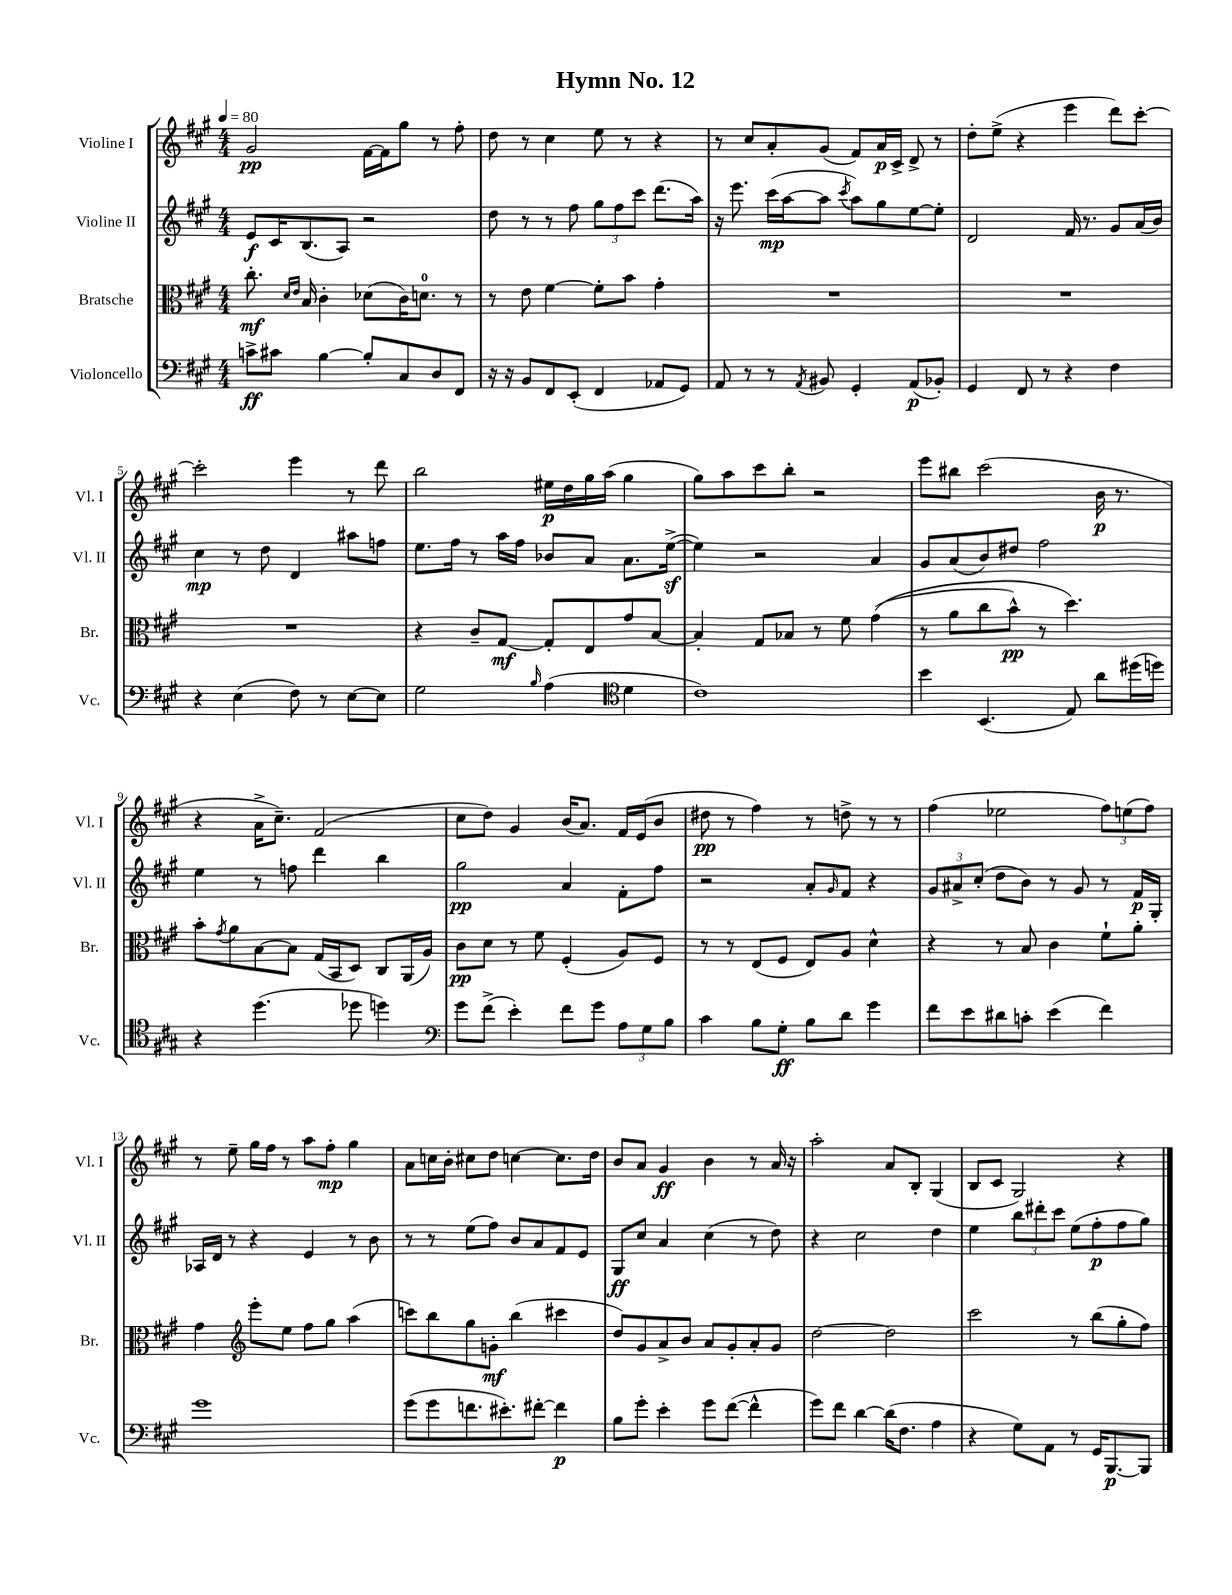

**kern	**kern	**kern	**kern
*staff4	*staff3	*staff2	*staff1
*clefF4	*clefC3	*clefG2	*clefG2
*k[f#c#g#]	*k[f#c#g#]	*k[f#c#g#]	*k[f#c#g#]
*M4/4	*M4/4	*M4/4	*M4/4
*MM80	*MM80	*MM80	*MM80
8c^	8.cc#'	8e	2g#
8c#	.	16c#	.
.	16qqd	.	.
.	16qqe	.	.
.	16B	(8.B	.
[4B	4c#'	.	.
.	.	8A)	.
8B']	(8d-	2r	[16f#
.	.	.	16f#]
8C#	16c#)	.	8gg#
.	8.d	.	.
8D	.	.	8r
8FF#	8r	.	8ff#'
=	=	=	=
16r	8r	8dd	8dd
16r	.	.	.
8BB	8e	8r	8r
8FF#	[4f#	8r	4cc#
(8EE'	.	8ff#	.
4FF#	8f#']	12gg#	8ee
.	.	12ff#	.
.	8b	.	8r
.	.	12ccc#	.
8AA-	4g#'	(8.ddd	4r
8GG#)	.	.	.
.	.	16aa)	.
=	=	=	=
8AA	1r	16r	8r
.	.	8.eee	.
8r	.	.	8cc#
8r	.	(16ccc#	8a'
.	.	[16aa	.
8qAA	.	.	.
8BB#	.	8aa]	(8g#
.	.	8qccc#	.
4GG#'	.	8aa)	8f#)
.	.	8gg#	16a
.	.	.	16c#^
(8AA	.	[8ee	8d^
8BB-')	.	8ee']	8r
=	=	=	=
4GG#	1r	2d	8dd'
.	.	.	(8ee^
8FF#	.	.	4r
8r	.	.	.
4r	.	16f#	4eee
.	.	8.r	.
4F#	.	8g#	8ddd)
.	.	(16a	[8ccc#'
.	.	16b)	.
=	=	=	=
4r	1r	4cc#	2ccc#']
(4E	.	8r	.
.	.	8dd	.
8F#)	.	4d	4eee
8r	.	.	.
[8E	.	8aa#	8r
8E]	.	8ff	8ddd
=	=	=	=
2G#	4r	8.ee	2bb
.	.	16ff#	.
.	8c#~	8r	.
.	[8G#	16aa	.
.	.	16ff#	.
16qqB	.	.	.
(4A	8G#']	8b-	16ee#
.	.	.	16dd
.	8E	8a	16gg#
.	.	.	(16aa
*clefC4	*	*	*
4d	8g#	8.a	4gg#
.	[8B	.	.
.	.	([16ee^	.
=	=	=	=
1c#)	4B']	4ee])	8gg#)
.	.	.	8aa
.	8G#	2r	8ccc#
.	8B-	.	8bb'
.	8r	.	2r
.	8f#	.	.
.	&((4g#	4a	.
=	=	=	=
4b	8r	8g#	8eee
.	8a	(8a	8bb#
(4.BB	8cc#	8b)	(2ccc#
.	8b^^)	8dd#	.
.	8r	2ff#	.
8E)	4.dd&)	.	.
8a	.	.	16b
.	.	.	8.r
(16dd#	.	.	.
16dd)	.	.	.
=	=	=	=
4r	8b'	4ee	4r
.	8qg#	.	.
.	8a	.	.
(4.dd	[8B	8r	16a^
.	.	.	8.cc#~)
.	8B]	8ff	.
.	(16G#	4ddd	(2f#
.	16BB	.	.
8dd-	8D)	.	.
4dd)	8C#	4bb	.
.	(16AA	.	.
.	16A)	.	.
=	=	=	=
*clefF4	*	*	*
8g#	8c#	2gg#	8cc#
(8f#^	8d	.	8dd)
4e')	8r	.	4g#
.	8f#	.	.
8f#	(4F#'	4a	(16b
.	.	.	8.a)
8g#	.	.	.
12A	8A)	8f#'	16f#
.	.	.	(16e
12G#	.	.	.
.	8F#	8ff#	8b
12B	.	.	.
=	=	=	=
4c#	8r	2r	8dd#
.	8r	.	8r
8B	(8E	.	4ff#)
8G#'	8F#	.	.
8B	8E)	8a'	8r
.	.	16qqg#	.
8d	8A	8f#	8dd^
4g#	4d^^	4r	8r
.	.	.	8r
=	=	=	=
8f#	4r	12g#	(4ff#
.	.	12a#^	.
8e	.	.	.
.	.	(12cc#'	.
8d#	8r	8dd	2ee-
8c'	8B	8b)	.
(4e	4c#	8r	.
.	.	8g#	.
4f#)	8f#`	8r	12ff#)
.	.	.	(12ee
.	8a'	16f#	.
.	.	.	12ff#)
.	.	16G#'	.
=	=	=	=
1g#	4g#	16A-	8r
.	.	16d	.
.	.	8r	8ee~
*	*clefG2	*	*
.	8eee'	4r	16gg#
.	.	.	16ff#
.	8ee	.	8r
.	8ff#	4e	8aa
.	8gg#	.	8ff#'
.	(4aa	8r	4gg#
.	.	8b	.
=	=	=	=
(8g#	8ccc)	8r	8a
8g#	8bb	8r	16cc
.	.	.	16b'
8.f	8gg#	(8ee	8cc#
.	8g'	8ff#)	8dd
8.e#')	.	.	.
.	(4bb	8b	[4cc
[8f#'	.	8a	.
4f#]	4ccc#	8f#	8.cc]
.	.	8e	.
.	.	.	16dd
=	=	=	=
8B	8dd)	8G#	8b
8g#'	8g#	8cc#	8a
4e'	8a^	4a	4g#
.	8b	.	.
8g#	8a	(4cc#	4b
([8f#	8g#'	.	.
4f#^^]	8a'	8r	8r
.	8g#	8dd)	16a
.	.	.	16r
=	=	=	=
8g#)	[2dd	4r	2aa'
8f#	.	.	.
[4d	.	2cc#	.
(16d]	2dd]	.	8a
8.F#	.	.	.
.	.	.	8B'
4A	.	4dd	(4G#
=	=	=	=
4r	2ccc#	4ee	8B
.	.	.	8c#
8G#)	.	12bb	2G#)
.	.	12ddd#'	.
8AA	.	.	.
.	.	12ccc#	.
8r	8r	(8ee	.
16GG#	(8bb	8ff#'	.
[8.BBB	.	.	.
.	8gg#'	8ff#	4r
8BBB]	8ff#)	8gg#)	.
==	==	==	==
*-	*-	*-	*-
